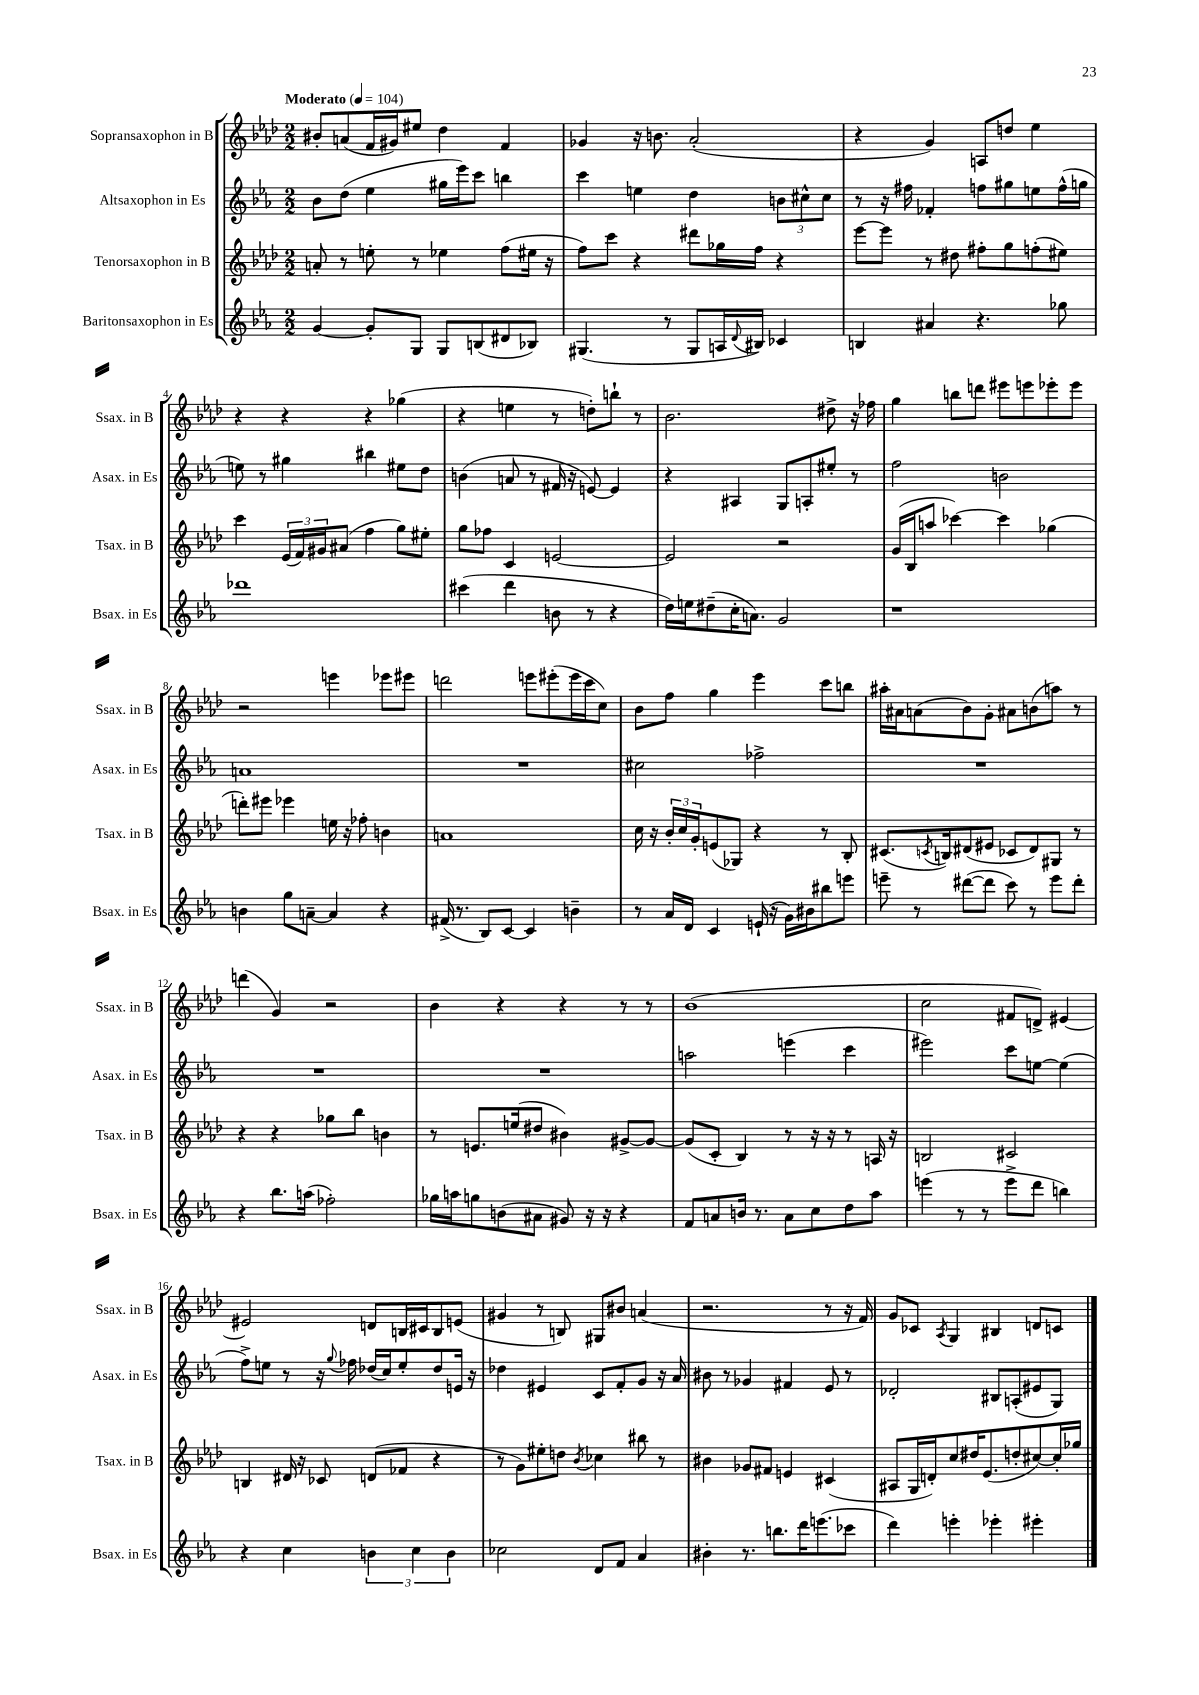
<<
\new StaffGroup <<
\new Staff = "s0" \with { instrumentName = "Sopransaxophon in B" shortInstrumentName = "Ssax. in B" } {
    \clef treble \key aes \major \numericTimeSignature \time 2/2 \tempo "Moderato" 4 = 104
    bis'8-. a'8( f'16 gis'16) eis''8 des''4 f'4 |
    ges'4 r16 b'8. aes'2-.( |
    r4 g'4) a8 d''8 ees''4 |
    r4 r4 r4 ges''4( |
    r4 e''4 r8 d''8-.) b''8-! r8 |
    bes'2. dis''8-> r16 fes''16 |
    g''4 b''8 d'''8 eis'''8 e'''8 ees'''8-. ees'''8 |
    r2 e'''4 ees'''8 eis'''8 |
    d'''2 e'''8 eis'''8-.( eis'''16 c'''16 c''8) |
    bes'8 f''8 g''4 ees'''4 c'''8 b''8 |
    ais''16-. ais'16 a'8( bes'8) g'8-. ais'8 b'8( a''8) r8 |
    d'''4( g'4) r2 |
    bes'4 r4 r4 r8 r8 |
    bes'1( |
    c''2 fis'8 d'8->) eis'4~ |
    eis'2 d'8 b16 cis'16 b8 e'8( |
    gis'4 r8 b8) gis8 bis'8 a'4( |
    r2. r8 r16 f'16) |
    g'8 ces'8 \acciaccatura { aes8 } g4 bis4 d'8 c'8 \bar "|." |
}
\new Staff = "s1" \with { instrumentName = "Altsaxophon in Es" shortInstrumentName = "Asax. in Es" } {
    \clef treble \key ees \major \numericTimeSignature \time 2/2
    bes'8 d''8( ees''4 gis''16 ees'''16) c'''8 b''4 |
    c'''4 e''4 d''4 \tuplet 3/2 { b'8 cis''8-^ cis''8 } |
    r8 r16 fis''16 fes'4-. f''8 gis''8 e''8 f''16-^( g''16 |
    e''8) r8 gis''4 bis''4 eis''8 d''8 |
    b'4( a'8 r8 fis'16 r16 e'8~) e'4 |
    r4 ais4 g8 a8-. eis''8-. r8 |
    f''2 b'2 |
    a'1 |
    R1 |
    cis''2 fes''2-> |
    R1 |
    R1 |
    R1 |
    a''2 e'''4( c'''4 |
    eis'''2) c'''8 e''8~ e''4( |
    f''8->) e''8 r8 r16 \appoggiatura { g''8 } fes''16 des''16( c''16) e''8-. des''8 e'16 r16 |
    des''4 eis'4 c'8 f'8-. g'8 r16 aes'16 |
    bis'8 r8 ges'4 fis'4 ees'8 r8 |
    des'2-. bis8 a8-.( eis'8 g8) \bar "|." |
}
\new Staff = "s2" \with { instrumentName = "Tenorsaxophon in B" shortInstrumentName = "Tsax. in B" } {
    \clef treble \key aes \major \numericTimeSignature \time 2/2
    a'8-. r8 e''8-. r8 ees''4 f''8( eis''16 r16 |
    f''8) c'''8 r4 dis'''8 ges''16 f''16 r4 |
    ees'''8~ ees'''8 r8 dis''8 fis''8-. g''8 f''8-.( eis''8) |
    c'''4 \tuplet 3/2 { ees'16( f'16) gis'16 } ais'8( f''4 g''8) eis''8-. |
    g''8 fes''8 c'4 e'2~ |
    e'2 r2 |
    g'16( bes16 a''8 ces'''4~) ces'''4 ges''4( |
    d'''8-.) eis'''8 ees'''4 e''16 r16 fes''8-. b'4 |
    a'1 |
    c''16 r16 \tuplet 3/2 { bes'16-. c''16 g'16-. } e'8( ges8) r4 r8 bes8-. |
    cis'8.( \acciaccatura { c'8 } b16) dis'8( eis'8 ces'8 dis'8) gis8 r8 |
    r4 r4 ges''8 bes''8 b'4 |
    r8 e'8. e''16( dis''8 bis'4) gis'8~-> gis'8~ |
    gis'8( c'8-. bes4) r8 r16 r16 r8 a16 r16 |
    b2 cis'2 |
    b4 dis'16 r16 ces'8 d'8( fes'8 r4 |
    r8 g'8) eis''8-. d''8 \acciaccatura { bes'8 } ces''4 bis''8 r8 |
    bis'4 ges'8 fis'8 e'4 cis'4( |
    ais8 g16 d'16-.) c''8 dis''16 ees'8.( d''8-. cis''8~) cis''16-. ges''16 \bar "|." |
}
\new Staff = "s3" \with { instrumentName = "Baritonsaxophon in Es" shortInstrumentName = "Bsax. in Es" } {
    \clef treble \key ees \major \numericTimeSignature \time 2/2
    g'4~ g'8-. g8 g8 b8( dis'8 bes8) |
    gis4.( r8 gis8 a16 \appoggiatura { d'8 } bis16) ces'4 |
    b4 ais'4 r4. ges''8 |
    des'''1 |
    cis'''4( d'''4 b'8 r8 r4 |
    d''16) e''16 dis''8--( c''16-. a'8.) g'2 |
    r1 |
    b'4 g''8 a'8~-- a'4 r4 |
    fis'16->( r8. bes8) c'8~ c'4 b'4-- |
    r8 aes'16 d'16 c'4 e'16-!( r16 g'16) bis'16 bis''8 e'''8 |
    e'''8-- r8 dis'''8~( dis'''8 c'''8) r8 e'''8 dis'''8-. |
    r4 bes''8. a''16( fes''2-.) |
    ges''16 a''16 g''8 b'8( ais'8 gis'8) r16 r16 r4 |
    f'8 a'8 b'16 r8. a'8 c''8 d''8 aes''8 |
    e'''4( r8 r8 e'''8-> d'''8 b''4) |
    r4 c''4 \tuplet 3/2 { b'4 c''4 b'4 } |
    ces''2 d'8 f'8 aes'4 |
    bis'4-. r8. b''8. d'''16 e'''8.( ces'''8 |
    d'''4) e'''4-. ees'''4-. eis'''4-. \bar "|." |
}
>>
>>
